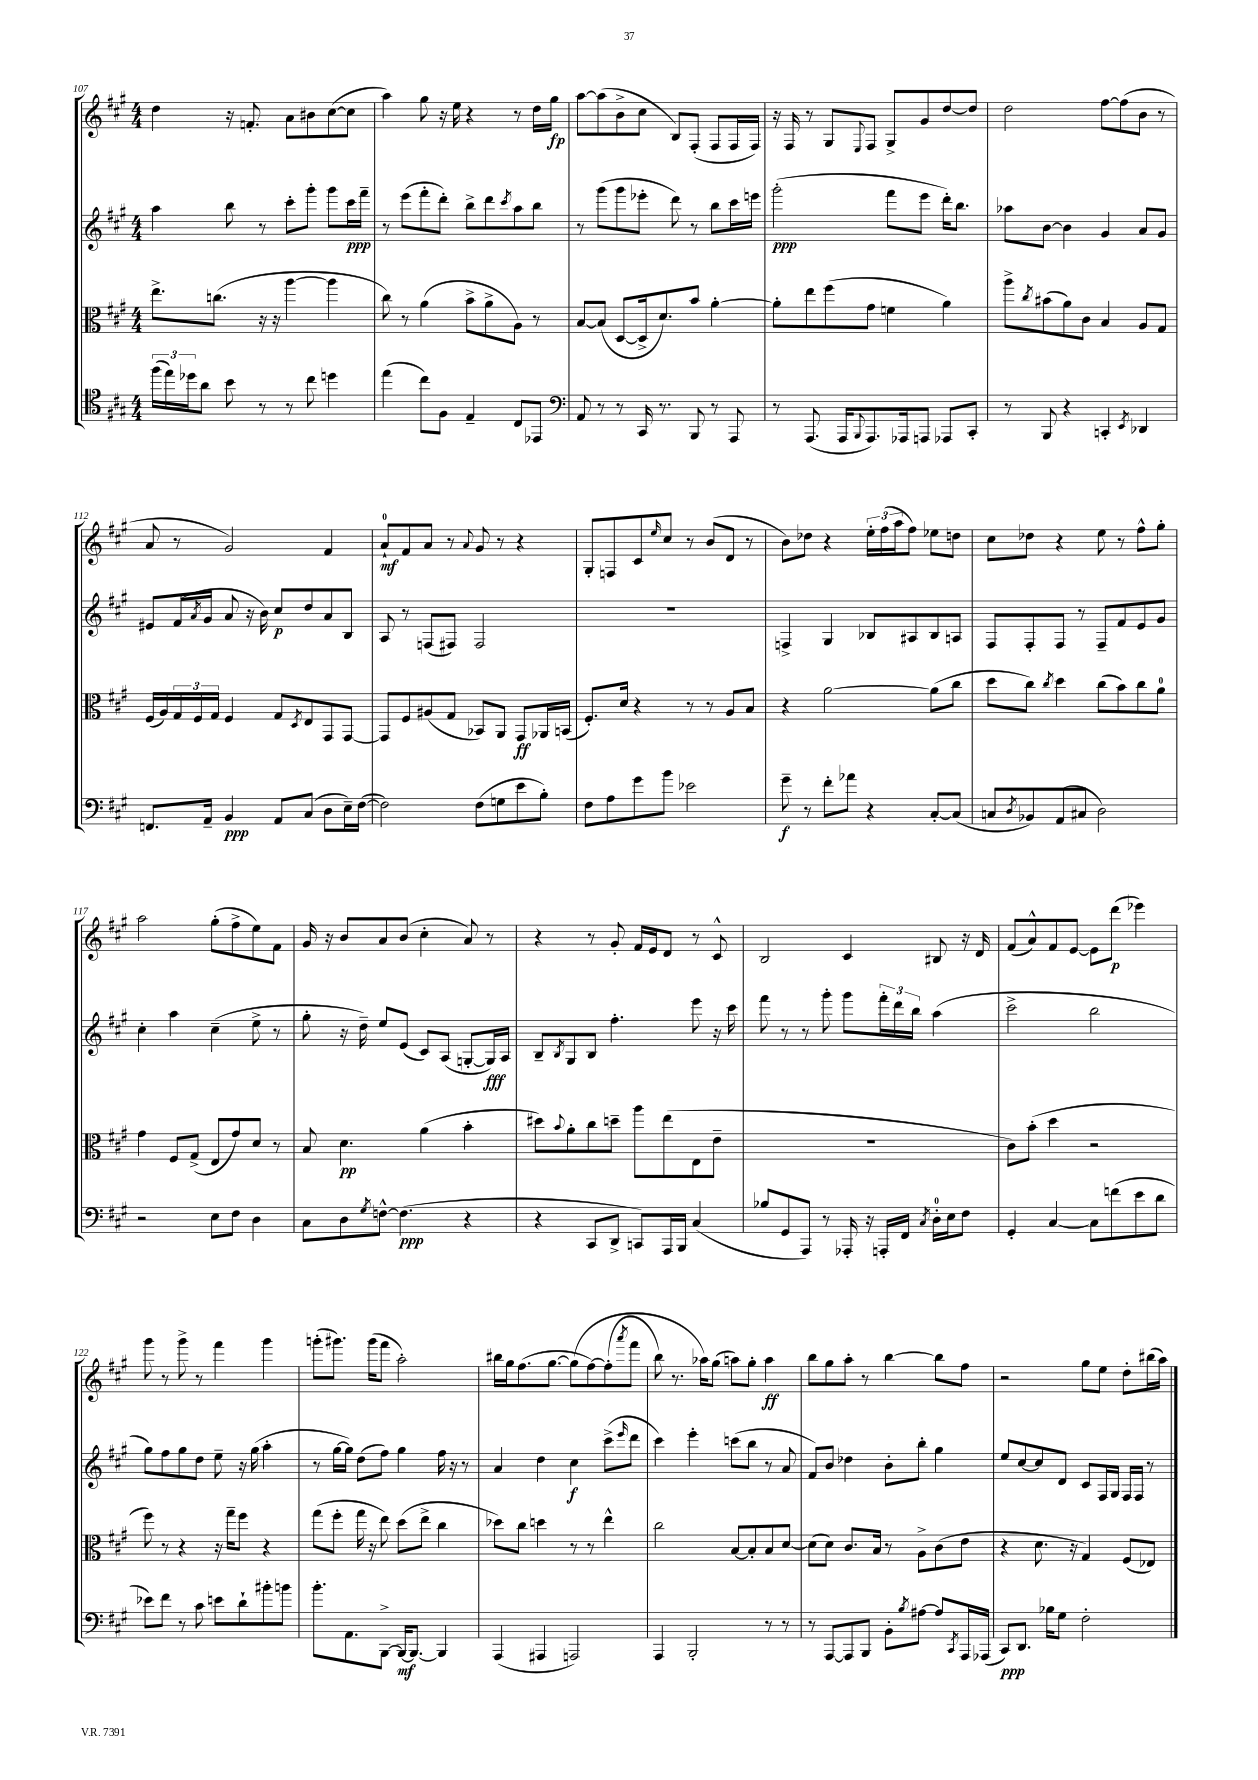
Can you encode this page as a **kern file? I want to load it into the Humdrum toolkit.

**kern	**dynam	**kern	**dynam	**kern	**dynam	**kern	**dynam
*part4	*part4	*part3	*part3	*part2	*part2	*part1	*part1
*staff4	*staff4	*staff3	*staff3	*staff2	*staff2	*staff1	*staff1
*clefC4	*	*clefC3	*	*clefG2	*	*clefG2	*
*k[f#c#g#]	*	*k[f#c#g#]	*	*k[f#c#g#]	*	*k[f#c#g#]	*
*M4/4	*	*M4/4	*	*M4/4	*	*M4/4	*
=107	=107	=107	=107	=107	=107	=107	=107
(24ff#\LL	.	8.ee^\L	.	4aa\	.	4dd\	.
24ee\)	.	.	.	.	.	.	.
24dd-X\J	.	.	.	.	.	.	.
8a\J	.	.	.	.	.	.	.
.	.	(8.ccn\J	.	.	.	.	.
8b\	.	.	.	8bb\	.	16r	.
.	.	.	.	.	.	8.fn'/	.
8r	.	16r	.	8r	.	.	.
.	.	16r	.	.	.	.	.
8r	.	[4aa\	.	8ccc#'\L	.	8a\L	.
8cc#\	.	.	.	8ggg#'\J	.	8b#X\	.
4ddn\	.	4aa\]	.	8ggg#\L	.	([8cc#\	.
.	.	.	.	16ccc#\L	ppp	8cc#\J]	.
.	.	.	.	16fff#~\JJ	.	.	.
=108	=108	=108	=108	=108	=108	=108	=108
(4ee\	.	8cc#\)	.	8r	.	4aa\)	.
.	.	8r	.	(8eee\L	.	.	.
8cc#\L)	.	(4a\	.	8fff#'\	.	8gg#\	.
8F#\J	.	.	.	8ddd'\J)	.	16r	.
.	.	.	.	.	.	16ee\	.
4E~/	.	8b^\L	.	8bb^\L	.	4r	.
.	.	8a^\	.	8ddd\	.	.	.
.	.	.	.	8qccc#/	.	.	.
8C#/L	.	8A\J)	.	8aa\	.	8r	.
8EE-X/J	.	8r	.	8bb\J	.	16dd\LL	.
.	.	.	.	.	.	16gg#\JJ	fp
=109	=109	=109	=109	=109	=109	=109	=109
*clefF4	*	*	*	*	*	*	*
8AA/	.	[8B/L	.	8r	.	[8aa\L	.
8r	.	(8B/J]	.	(8ggg#\L	.	(8aa\]	.
8r	.	[8D/L	.	8ggg#\	.	8b^\	.
16CC#/	.	16D^/k]	.	8eee-X'\J	.	8cc#\J	.
8.r	.	8.d/)	.	.	.	.	.
.	.	.	.	8ddd\)	.	8B/L)	.
8BBB/	.	8b/J	.	8r	.	(8F#'/J	.
8r	.	[4a'\	.	8bb\L	.	8F#/L	.
8AAA/	.	.	.	16ccc#\L	.	16F#/L	.
.	.	.	.	16eeen\JJ	.	16F#/JJ)	.
=110	=110	=110	=110	=110	=110	=110	=110
8r	.	8a'\L]	.	(2ggg#'\	ppp	16r	.
.	.	.	.	.	.	16F#/	.
(8.AAA/	.	8ee\	.	.	.	8r	.
.	.	(8ff#\	.	.	.	8G#/L	.
16AAA/KL	.	.	.	.	.	.	.
8qqBBB/	.	.	.	.	.	8qqE/	.
8.AAA/)	.	8g#\J	.	.	.	8F#/J	.
.	.	4fn\	.	8fff#\L	.	8G#^/L	.
16AAA-X/k	.	.	.	.	.	.	.
8AAAn/J	.	.	.	8eee\J	.	8g#/	.
8AAA-X/L	.	4a\)	.	16ddd'\KL)	.	[8dd/	.
.	.	.	.	8.bb\J	.	.	.
8CC#'/J	.	.	.	.	.	8dd/J]	.
=111	=111	=111	=111	=111	=111	=111	=111
8r	.	8aa^\L	.	8aa-X\L	.	2dd\	.
.	.	8qcc#/	.	.	.	.	.
8BBB/	.	(8b#X\	.	[8b\J	.	.	.
4r	.	8a\)	.	4b\]	.	.	.
.	.	8c#\J	.	.	.	.	.
4CCn'/	.	4B/	.	4g#/	.	[8ff#\L	.
.	.	.	.	.	.	(8ff#\]	.
8qEE/	.	.	.	.	.	.	.
4DD-X/	.	8A/L	.	8a/L	.	8b\J	.
.	.	8G#/J	.	8g#/J	.	8r	.
!!LO:LB:g=z
=112	=112	=112	=112	=112	=112	=112	=112
8.FFn/L	.	(16F#/LL	.	8e#X/L	.	8a/	.
.	.	16A/)	.	.	.	.	.
.	.	24G#/	.	(16f#/L	.	8r	.
.	.	24F#/	.	.	.	.	.
.	.	.	.	8qa/	.	.	.
16AA~/Jk	.	.	.	16g#/JJ	.	.	.
.	.	24G#/JJ	.	.	.	.	.
4BB/	ppp	4F#/	.	8a/	.	2g#/)	.
.	.	.	.	16r	.	.	.
.	.	.	.	16b\)	.	.	.
8AA/L	.	8G#/L	.	8cc#/L	p	.	.
.	.	8qD/	.	.	.	.	.
(8C#/J	.	8E/	.	8dd/	.	.	.
8D\L	.	8GG#/	.	8a/	.	4f#/	.
16E~\L)	.	[8GG#/J	.	8B/J	.	.	.
([16F#\JJ	.	.	.	.	.	.	.
=113	=113	=113	=113	=113	=113	=113	=113
2F#\])	.	8GG#/L]	.	8A/	.	8a`/L	mf
.	.	8F#/	.	8r	.	8f#/	.
.	.	(8A#X/	.	(8Fn/L	.	8a/J	.
.	.	8G#/J	.	8F#X/J)	.	8r	.
.	.	.	.	.	.	8qqa/	.
(8F#\L	.	8BB-X/L)	.	2F#/	.	8g#/	.
8Gn\	.	8AA/J	.	.	.	8r	.
8e\	.	8GG#/L	ff	.	.	4r	.
8B'\J)	.	16AA-X/L	.	.	.	.	.
.	.	(16BBn/JJ	.	.	.	.	.
=114	=114	=114	=114	=114	=114	=114	=114
8F#\L	.	8.F#'/L)	.	1r	.	8G#'/L	.
8A\	.	.	.	.	.	8Fn/	.
.	.	16d/Jk	.	.	.	.	.
8g#\	.	4r	.	.	.	8c#/	.
.	.	.	.	.	.	16qqee/	.
8b\J	.	.	.	.	.	8cc#/J	.
2e-X\	.	8r	.	.	.	8r	.
.	.	8r	.	.	.	(8b/L	.
.	.	8A/L	.	.	.	8d/J	.
.	.	8B/J	.	.	.	8r	.
=115	=115	=115	=115	=115	=115	=115	=115
8g#~\	f	4r	.	4Fn^/	.	8b\L)	.
8r	.	.	.	.	.	8dd-X\J	.
8f#'\L	.	[2a\	.	4G#/	.	4r	.
8a-X\J	.	.	.	.	.	.	.
4r	.	.	.	8B-X/L	.	24ee'\LL	.
.	.	.	.	.	.	(24ff#\	.
.	.	.	.	.	.	24aa\J	.
.	.	.	.	8A#X/	.	8ff#\J)	.
[8C#'/L	.	(8a\L]	.	8B-/	.	8ee-X\L	.
(8C#/J]	.	8cc#\J	.	8An/J	.	8ddn\J	.
=116	=116	=116	=116	=116	=116	=116	=116
8Cn/L	.	8dd\L	.	8F#/L	.	8cc#\L	.
8qD/	.	.	.	.	.	.	.
8BB-X/)	.	8cc#\J)	.	8F#'/	.	8dd-X\J	.
.	.	8qcc#/	.	.	.	.	.
(8AA/	.	4dd\	.	8F#/J	.	4r	.
8C#X/J	.	.	.	8r	.	.	.
2D\)	.	(8cc#\L	.	8F#~/L	.	8ee\	.
.	.	8b\)	.	8f#/	.	8r	.
.	.	8cc#\	.	8e/	.	8ff#^^\L	.
.	.	8a\J	.	8g#/J	.	8gg#'\J	.
!!LO:LB:g=z
=117	=117	=117	=117	=117	=117	=117	=117
2r	.	4g#\	.	4cc#'\	.	2aa\	.
.	.	8F#/L	.	4aa\	.	.	.
.	.	(8G#^/J	.	.	.	.	.
8E\L	.	8E/L	.	(4cc#~\	.	(8gg#'\L	.
8F#\J	.	8g#/)	.	.	.	8ff#^\	.
4D\	.	8d/J	.	8ee^\	.	8ee\)	.
.	.	8r	.	8r	.	8f#\J	.
=118	=118	=118	=118	=118	=118	=118	=118
8C#\L	.	8B/	.	8gg#'\	.	16g#/	.
.	.	.	.	.	.	16r	.
8D\	.	4.d\	pp	16r	.	8b/L	.
.	.	.	.	16dd~\)	.	.	.
8qG#/	.	.	.	.	.	.	.
[8Fn^^\J	.	.	.	8ee/L	.	8a/	.
(4.F\]	ppp	.	.	(8e/J	.	(8b/J	.
.	.	(4a\	.	8c#/L)	.	4cc#'\	.
.	.	.	.	(8A/J	.	.	.
4r	.	4b'\	.	[8Gn'/L	.	8a/)	.
.	.	.	.	16G/L])	fff	8r	.
.	.	.	.	16A/JJ	.	.	.
=119	=119	=119	=119	=119	=119	=119	=119
4r	.	8dd#X\L)	.	8B~/L	.	4r	.
.	.	8qqb/	.	8qB/	.	.	.
.	.	8a'\	.	8G#/	.	.	.
8CC#/L	.	8cc#\	.	8B/J	.	8r	.
8DD^/J	.	8ddn~\J	.	4.ff#'\	.	8g#'/	.
8CCn/L)	.	8aa\L	.	.	.	16f#/LL	.
.	.	.	.	.	.	16e/J	.
16AAA/L	.	(8ee\	.	.	.	8d/J	.
16BBB/JJ	.	.	.	.	.	.	.
(4C#/	.	8E\	.	8eee\	.	8r	.
.	.	8e~\J	.	16r	.	8c#^^/	.
.	.	.	.	16ccc#\	.	.	.
=120	=120	=120	=120	=120	=120	=120	=120
8B-X/L	.	1r	.	8fff#\	.	2B/	.
8GG#/	.	.	.	8r	.	.	.
8AAA/J)	.	.	.	8r	.	.	.
8r	.	.	.	8ggg#'\	.	.	.
16AAA-X'/	.	.	.	8ggg#\L	.	4c#/	.
16r	.	.	.	.	.	.	.
16AAAn'/LL	.	.	.	24fff#'\L	.	.	.
.	.	.	.	24ddd\	.	.	.
16FF#/JJ	.	.	.	.	.	.	.
.	.	.	.	24bb\JJ	.	.	.
8qC#/	.	.	.	.	.	.	.
16D'\LL	.	.	.	(4aa\	.	8B#X/	.
16E\J	.	.	.	.	.	.	.
8F#\J	.	.	.	.	.	16r	.
.	.	.	.	.	.	16d/	.
=121	=121	=121	=121	=121	=121	=121	=121
4GG#'/	.	8c#\L)	.	2ccc#^\	.	(8f#/L	.
.	.	(8b'\J	.	.	.	8a^^/)	.
[4C#/	.	4dd\	.	.	.	8f#/	.
.	.	.	.	.	.	[8e/J	.
8C#\L]	.	2r	.	2bb\	.	8e\L]	.
(8fn\	.	.	.	.	.	(8ddd\J	p
8e\	.	.	.	.	.	4eee-X\)	.
8d\J	.	.	.	.	.	.	.
!!LO:LB:g=z
=122	=122	=122	=122	=122	=122	=122	=122
8e-X\L)	.	8ff#\)	.	8gg#\L)	.	8ggg#\	.
8f#\J	.	8r	.	8ff#\	.	8r	.
8r	.	4r	.	8gg#\	.	8ggg#^\	.
8c#\	.	.	.	8dd\J	.	8r	.
8en\L	.	16r	.	8ee~\	.	4fff#\	.
.	.	16gg#~\KL	.	.	.	.	.
8d`\	.	8ff#\J	.	16r	.	.	.
.	.	.	.	(16gg#\	.	.	.
8b#X'\	.	4r	.	4aa'\	.	4ggg#\	.
8bn\J	.	.	.	.	.	.	.
=123	=123	=123	=123	=123	=123	=123	=123
8.b'\L	.	(8gg#\L	.	8r	.	(8gggn'\L	.
.	.	8ff#'\J	.	[16gg#\LL	.	8.ggg#X\J)	.
8.AA\	.	.	.	16gg#\JJ])	.	.	.
.	.	16gg#\	.	(8dd\L	.	.	.
.	.	16r	.	.	.	(16ggg#\KL	.
[8BBB^\J	.	8ee\)	.	8ff#\J)	.	8fff#\J	.
16BBB/KL_	mf	(8dd\L	.	4gg#\	.	2aa'\)	.
8.BBB/J_	.	.	.	.	.	.	.
.	.	8ee^\J	.	.	.	.	.
4BBB/]	.	4cc#\	.	16ff#\	.	.	.
.	.	.	.	16r	.	.	.
.	.	.	.	8r	.	.	.
=124	=124	=124	=124	=124	=124	=124	=124
(4AAA/	.	8dd-X\L)	.	4a/	.	16bb#X\LL	.
.	.	.	.	.	.	16gg#\J	.
.	.	8cc#\J	.	.	.	(8.ff#\	.
4AAA#X/	.	4ddn\	.	4dd\	.	.	.
.	.	.	.	.	.	[8.gg#\J	.
2AAAn/)	.	8r	.	4cc#\	f	(8gg#\L]	.
.	.	8r	.	.	.	[8ff#\)	.
.	.	4ee^^\	.	(8ccc#^\L	.	(8ff#'\]	.
.	.	.	.	16qqeee/	.	8qaaa/	.
.	.	.	.	8ddd\J	.	8fff#\J	.
=125	=125	=125	=125	=125	=125	=125	=125
4AAA/	.	2cc#\	.	4ccc#\)	.	8bb\)	.
.	.	.	.	.	.	8.r	.
2BBB'/	.	.	.	4eee'\	.	.	.
.	.	.	.	.	.	16aa-X\KL)	.
.	.	.	.	.	.	(8gg#\J	.
.	.	[8B/L	.	(8cccn\L	.	8aan\L)	.
.	.	8B'/]	.	8bb\J	.	8gg#'\J	.
8r	.	8B/	.	8r	.	4aa\	ff
8r	.	[8d/J	.	8a/	.	.	.
=126	=126	=126	=126	=126	=126	=126	=126
8r	.	(8d\L]	.	8f#/L)	.	8bb\L	.
[8AAA/L	.	8d\J)	.	8b/J	.	8gg#\	.
8AAA/]	.	8.c#/L	.	4dd-X\	.	8aa'\J	.
8BBB/J	.	.	.	.	.	8r	.
.	.	16B/Jk	.	.	.	.	.
8BB'\L	.	8r	.	8b'\L	.	[4bb\	.
8qB/	.	.	.	.	.	.	.
[8A#X\J	.	8A^\L	.	8bb'\J	.	.	.
8A#/L]	.	(8c#\	.	4gg#\	.	8bb\L]	.
8qCC#/	.	.	.	.	.	.	.
16AAA/L	.	8e\J	.	.	.	8ff#\J	.
(16AAA-X/JJ	.	.	.	.	.	.	.
=127	=127	=127	=127	=127	=127	=127	=127
8CC#/L)	ppp	4r	.	8ee/L	.	2r	.
8.DD/J	.	.	.	[8cc#/	.	.	.
.	.	8.d\	.	8cc#/]	.	.	.
16B-X\KL	.	.	.	.	.	.	.
8G#\J	.	.	.	8d/J	.	.	.
.	.	16r	.	.	.	.	.
2F#'\	.	4G#/)	.	8c#/L	.	8gg#\L	.
.	.	.	.	16F#/L	.	8ee\J	.
.	.	.	.	16G#/JJ	.	.	.
.	.	(8F#/L	.	16F#/LL	.	8dd'\L	.
.	.	.	.	16F#/JJ	.	.	.
.	.	8E-X/J)	.	8r	.	(16bb#X\L	.
.	.	.	.	.	.	16aa\JJ)	.
==	==	==	==	==	==	==	==
*-	*-	*-	*-	*-	*-	*-	*-
